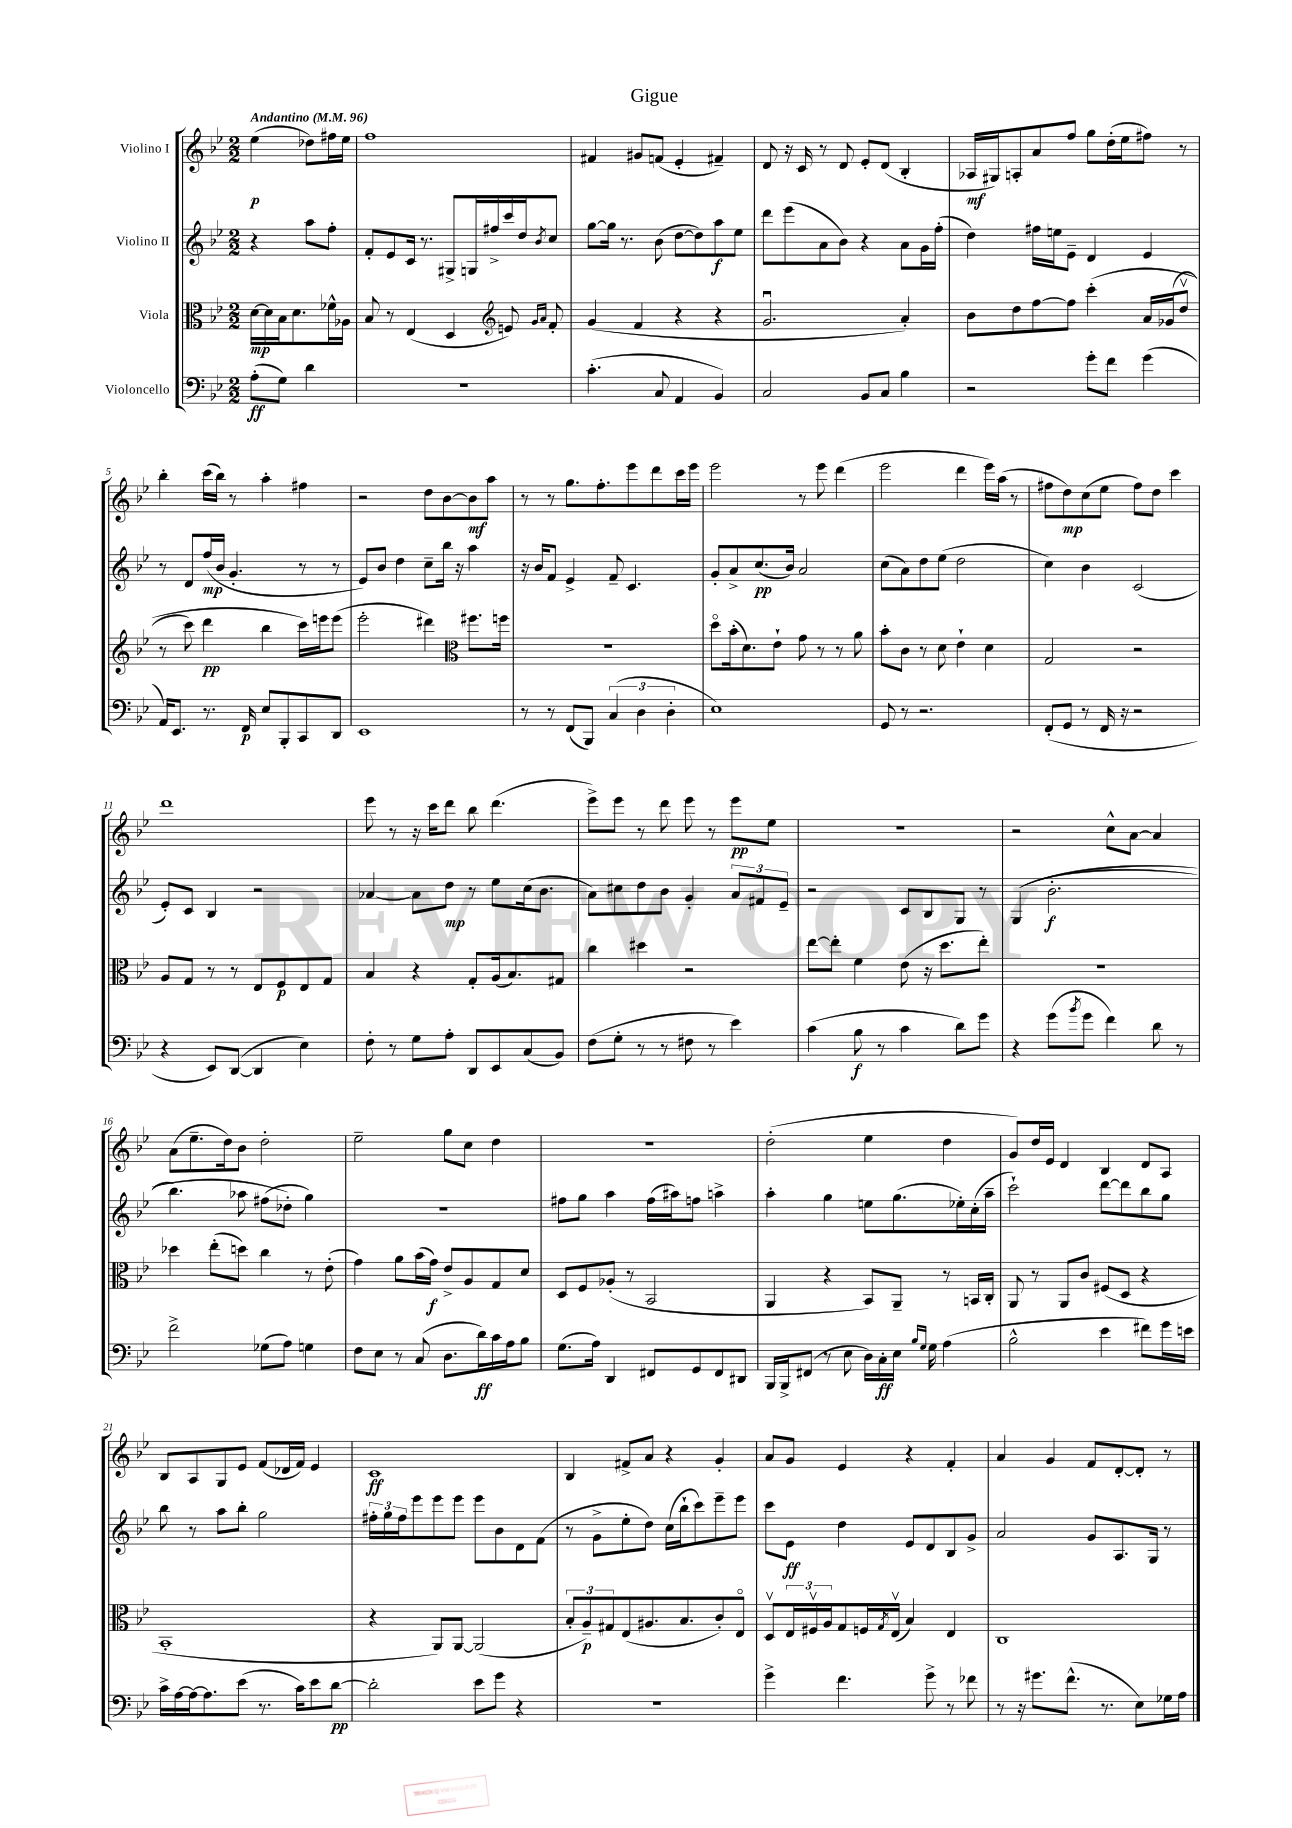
\header { title = "Gigue" }
<<
\new StaffGroup <<
\new Staff = "s0" \with { instrumentName = "Violino I" } {
    \clef treble \key bes \major \numericTimeSignature \time 2/2 \partial 2 \tempo "Andantino" 4 = 96
    ees''4\p( des''8) fis''16 ees''16 |
    f''1 |
    fis'4 gis'8 f'8( ees'4-. fis'4--) |
    d'8 r16 c'16 r8 d'8 ees'8-. d'8( bes4-. |
    aes16\mf gis16) a8-. a'8 f''8 g''8 d''16-.( ees''16 fis''8) r8 |
    bes''4-. c'''16( bes''16) r8 a''4-. fis''4 |
    r2 d''8 bes'8~ bes'8\mf a''8 |
    r8 r8 g''8. f''8.-. ees'''8 d'''8 c'''16 ees'''16 |
    ees'''2 r8 ees'''8 d'''4( |
    ees'''2 d'''4 ees'''16) a''16( r8 |
    fis''8 d''8\mp) c''8( ees''8 fis''8) d''8 c'''4 |
    d'''1 |
    ees'''8 r8 r16 c'''16 d'''8 bes''8 d'''4.( |
    ees'''8->) ees'''8 r8 d'''8 ees'''8 r8 ees'''8\pp ees''8 |
    R1 |
    r2 c''8-^ a'8~ a'4 |
    a'8( ees''8.-- d''16) bes'8 d''2-. |
    ees''2-- g''8 c''8 d''4 |
    R1 |
    d''2-.( ees''4 d''4 |
    g'8) d''16 ees'16 d'4 bes4 d'8 a8 |
    bes8 a8 g8 ees'8 f'8( des'16 f'16) ees'4 |
    c'1\ff |
    bes4 fis'8-> a'8 r4 g'4-. |
    a'8 g'8 ees'4 r4 f'4-. |
    a'4 g'4 f'8 d'8~-. d'8-. r8 \bar "|." |
}
\new Staff = "s1" \with { instrumentName = "Violino II" } {
    \clef treble \key bes \major \numericTimeSignature \time 2/2 \partial 2
    r4 a''8 f''8-. |
    f'8-. ees'8 c'16 r8. gis8-> g16 fis''16-> c'''16 d''16 \acciaccatura { bes'8 } c''8 |
    g''8~ g''16 r8. bes'8( d''8~ d''8) a''8\f ees''8 |
    d'''8 ees'''8( a'8 bes'8) r4 a'8 g'16 f''16-.( |
    d''4) fis''16 e''16 ees'8-- d'4 ees'4 |
    r8 d'8 f''16\mp( bes'16 g'4.-. r8 r8 |
    ees'8) bes'8 d''4 c''8-- bes''16 r16 a''4 |
    r16 bes'16 f'8 ees'4-> f'8-- c'4. |
    g'8-. a'8-> c''8.\pp( bes'16) a'2 |
    c''8( a'8) d''8 ees''8( d''2 |
    c''4) bes'4 c'2( |
    ees'8-.) c'8 bes4 r2 |
    aes'4~ aes'8 d''8\mp r8 ees''8 c''16( bes'8. |
    a'8) cis''8 d''8 bes'8 g'4-. \tuplet 3/2 { a'8 fis'8 ees'8-- } |
    r2 c'8 bes8 g8 r8 |
    g4(\( bes'2.-.\f |
    bes''4.) aes''8 fis''8( des''8-.\) g''4) |
    R1 |
    fis''8 g''8 a''4 fis''16( ais''16) f''8 a''4-> |
    a''4-. g''4 e''8 g''8.( ees''16-.) c''16-.( a''16-- |
    c'''2-!) d'''8~ d'''8 bes''8 g''8 |
    bes''8 r8 a''8 bes''8-. g''2 |
    \tuplet 3/2 { fis''16-. g''16 fis''16 } ees'''8 ees'''8 ees'''8 ees'''8 bes'8 d'8 f'8( |
    r8 g'8-> ees''8-. d''8) c''16( bes''16-! c'''8) ees'''8-- ees'''8 |
    c'''8 ees'8\ff d''4 ees'8 d'8 bes8 g'8-> |
    a'2 g'8 a8. g16 r8 \bar "|." |
}
\new Staff = "s2" \with { instrumentName = "Viola" } {
    \clef alto \key bes \major \numericTimeSignature \time 2/2 \partial 2
    d'16~\mp d'16 bes16 d'8. fes'16-^ aes16 |
    bes8 r8 ees4( d4 \clef treble e'8) \grace { g'16 a'16 } f'8-. |
    g'4( f'4 r4 r4 |
    g'2.\downbow a'4-.) |
    bes'8 d''8 f''8~ f''8 c'''4-.\( a'16 ges'16( d''8\upbow |
    r8 c'''8) d'''4\pp bes''4 c'''16\) e'''16 e'''8( |
    ees'''2-. dis'''4) \clef alto fis''8. f''16 |
    r1 |
    d''8\flageolet bes'16-.( d'8.) ees'8-! g'8 r8 r8 a'8 |
    bes'8-. c'8 r8 d'8 ees'4-! d'4 |
    g2 r2 |
    a8 g8 r8 r8 ees8 f8\p ees8 g8 |
    bes4 r4 g8-. a16( bes8.) gis8 |
    c''4 dis''4 r2 |
    ees''8~ ees''8-. f'4 ees'8( r16 d''8. ees''8-.) |
    R1 |
    des''4 ees''8-.( d''8) c''4 r8 ees'8-.( |
    g'4) a'8 bes'16( g'16\f) ees'8-> a8 g8 d'8 |
    d8 f8 aes8-.( r8 bes,2 |
    a,4 r4 bes,8) a,8-- r8 b,16 c16-. |
    a,8 r8 a,8 c'8 fis8( d8 r4 |
    bes,1-. |
    r4 a,8) a,8~ a,2( |
    \tuplet 3/2 { bes8-. a8--\p) gis8 } ees8( ais8. bes8. c'8-.) ees8\flageolet |
    d8\upbow \tuplet 3/2 { ees16 fis16\upbow a16 } g8 f16 \acciaccatura { g8 } ees16\upbow( bes4) ees4 |
    c1 \bar "|." |
}
\new Staff = "s3" \with { instrumentName = "Violoncello" } {
    \clef bass \key bes \major \numericTimeSignature \time 2/2 \partial 2
    a8-.\ff( g8) d'4 |
    r1 |
    c'4.-.( c8 a,4 bes,4) |
    c2 bes,8 c8 bes4 |
    r2 g'8-. f'8 g'4( |
    a,16) ees,8. r8. f,16\p ees8 bes,,8-. c,8 d,8 |
    ees,1 |
    r8 r8 f,8( bes,,8) \tuplet 3/2 { c4( d4 d4-. } |
    ees1) |
    g,8 r8 r2. |
    f,8-.( g,8 r8 f,16 r16 r2 |
    r4 ees,8) d,8~( d,4 ees4) |
    f8-. r8 g8 a8-. d,8 ees,8 c8( bes,8) |
    f8( g8-. r8 r8 fis8 r8 ees'4) |
    c'4( bes8\f r8 c'4 d'8) g'8 |
    r4 g'8( \acciaccatura { bes'8 } g'8 f'4) d'8 r8 |
    f'2-> ges8( a8) g4 |
    f8 ees8 r8 c8( d8. d'16\ff) c'16 a16 bes8 |
    g8.( a16) d,4 fis,8 g,8 fis,8 dis,8 |
    bes,,16 bes,,16-> fis,8( r8 ees8 d16) c16-.\ff ees16 \grace { bes16 g16 } g16 a4( |
    bes2-^ ees'4 fis'8) g'16 e'16 |
    c'16-> a16~ a16~ a8. ees'8( r8. c'16) ees'8 d'8~\pp |
    d'2-. ees'8 g'8 r4 |
    R1 |
    g'4-> f'4. g'8-> r8 fes'8 |
    r8 r16 gis'8. f'8.-^( r8. ees8) ges16 a16 \bar "|." |
}
>>
>>
